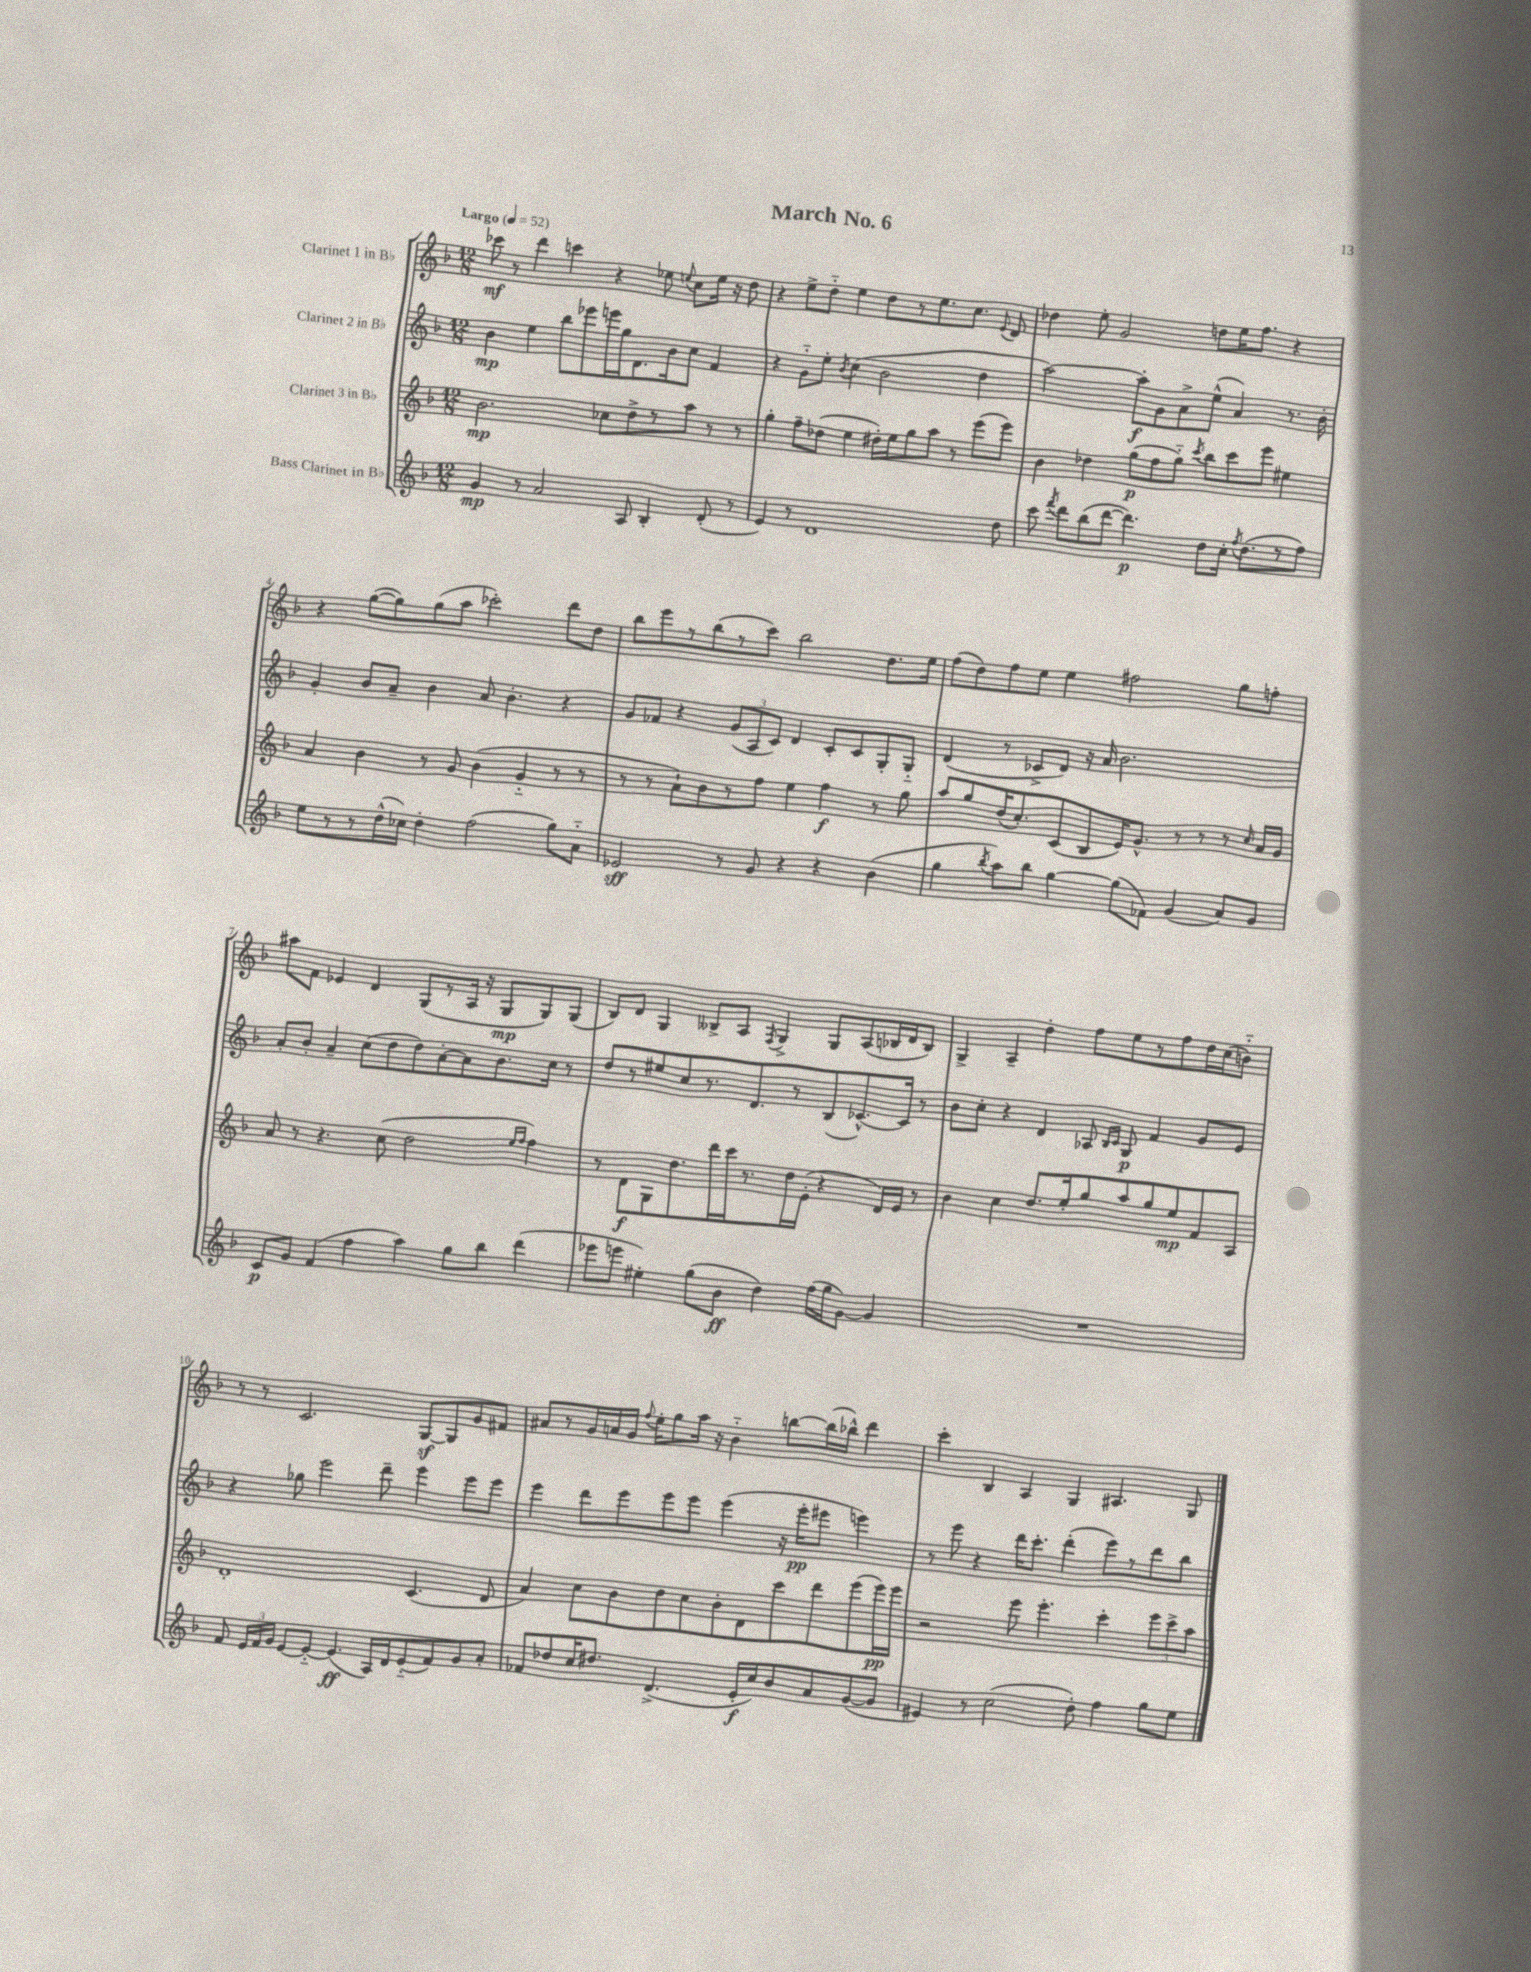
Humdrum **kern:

**kern	**dynam	**kern	**dynam	**kern	**dynam	**kern	**dynam
*part4	*part4	*part3	*part3	*part2	*part2	*part1	*part1
*staff4	*staff4	*staff3	*staff3	*staff2	*staff2	*staff1	*staff1
*I"Bass Clarinet in B♭	*	*I"Clarinet 3 in B♭	*	*I"Clarinet 2 in B♭	*	*I"Clarinet 1 in B♭	*
*clefG2	*	*clefG2	*	*clefG2	*	*clefG2	*
*k[b-]	*	*k[b-]	*	*k[b-]	*	*k[b-]	*
*M12/8	*	*M12/8	*	*M12/8	*	*M12/8	*
*MM52	*	*MM52	*	*MM52	*	*MM52	*
=1	=1	=1	=1	=1	=1	=1	=1
!	!	!	!	!	!	!LO:TX:a:B:t=Largo	!
4g/	mp	2.b-\	mp	4b-\	mp	8ccc-X\	mf
.	.	.	.	.	.	8r	.
8r	.	.	.	4ee\	.	4ddd\	.
2a/	.	.	.	.	.	.	.
.	.	.	.	8bb-\L	.	4cccn\	.
.	.	.	.	8eee-X\	.	.	.
.	.	8cc-X\L	.	16eeen\L	.	4r	.
.	.	.	.	16gg\J	.	.	.
8A/	.	8dd^\	.	8.d\	.	.	.
4B-'/	.	8r	.	.	.	8ee-X\	.
.	.	.	.	16b-\k	.	.	.
.	.	.	.	.	.	8qqeen/	.
.	.	8aa\J	.	8cc\J	.	8cc\L	.
(8d'/	.	8r	.	4f/	.	16ee\Jk	.
.	.	.	.	.	.	16r	.
8r	.	8r	.	.	.	8dd\	.
=2	=2	=2	=2	=2	=2	=2	=2
4e/)	.	4gg'\	.	4r	.	4r	.
8r	.	8ff~\L	.	8g\L	.	8ee^\L	.
1d	.	(8dd-X\J	.	8ee'\J	.	8dd\J	.
.	.	.	.	8qb-/	.	.	.
.	.	4ee\	.	(4cc\	.	4ee\	.
.	.	16dd#X'\LL)	.	2b-\	.	8dd\L	.
.	.	16ee\J	.	.	.	.	.
.	.	8gg\	.	.	.	8r	.
.	.	8aa\J	.	.	.	8.ee\	.
.	.	8r	.	.	.	.	.
.	.	.	.	.	.	8.cc\J	.
.	.	(8eee\L	.	4dd\	.	.	.
.	.	.	.	.	.	8qqe/	.
8dd\	.	8eee\J)	.	.	.	8d/	.
=3	=3	=3	=3	=3	=3	=3	=3
8ccc\	.	4b-\	.	[2aa\)	.	4dd-X\	.
8qfff/	.	.	.	.	.	.	.
8ddd\L	.	.	.	.	.	.	.
(8bb-\	.	4dd-X\	.	.	.	8ee'\	.
[8ddd\J	.	.	.	.	.	2g/	.
4.ddd\])	p	(8gg\L	p	8aa'\L]	f	.	.
.	.	8ff\	.	8g\	.	.	.
.	.	8gg\J)	.	8a^\	.	.	.
.	.	8qccc/	.	.	.	.	.
8dd\L	.	8bb-\L	.	(8ee^^\J	.	8ddn\L	.
16cc'\Jk	.	8ccc\	.	4a/)	.	16ee\K	.
8qff/	.	.	.	.	.	.	.
(8.dd\L	.	.	.	.	.	8.ff\J	.
.	.	8eee\J	.	.	.	.	.
8r	.	4ee#X\	.	8.r	.	4r	.
8ff\J)	.	.	.	.	.	.	.
.	.	.	.	16b-'\	.	.	.
!!LO:LB:g=z
=4	=4	=4	=4	=4	=4	=4	=4
8ee\L	.	4a/	.	4g'/	.	4r	.
8r	.	.	.	.	.	.	.
8r	.	4b-\	.	8b-/L	.	([8gg\L	.
(16dd^^\L	.	.	.	8a~/J	.	8gg\])	.
16cc-X\JJ)	.	.	.	.	.	.	.
4dd'\	.	8r	.	4b-\	.	(8gg\	.
.	.	8g/	.	.	.	8aa\J	.
(2ff\	.	(4b-\	.	8a/	.	2ccc-X'\)	.
.	.	.	.	4.b-'\	.	.	.
.	.	4g/	.	.	.	.	.
8gg\L)	.	8r	.	4r	.	8ddd\L	.
8a\J	.	8r	.	.	.	8dd\J	.
=5	=5	=5	=5	=5	=5	=5	=5
2e-X/	sff	8r	.	8g/L	.	8bb-\L	.
.	.	8r	.	8f-X/J	.	8eee\	.
.	.	8a`\L)	.	4r	.	8r	.
.	.	8b-\	.	.	.	(8bb-\	.
8r	.	8r	.	(12g/L	.	8r	.
.	.	.	.	12A/	.	.	.
8g/	.	8ff\J	.	.	.	8ccc\J)	.
.	.	.	.	12c/J)	.	.	.
4r	.	4ee\	.	4d/	.	2bb-\	.
4r	.	4ff\	f	8c'/L	.	.	.
.	.	.	.	8c/	.	.	.
(4b-\	.	8r	.	8G'/	.	8.dd\L	.
.	.	8gg\	.	8G/J	.	.	.
.	.	.	.	.	.	16ee\Jk	.
=6	=6	=6	=6	=6	=6	=6	=6
4gg\	.	8aa/L	.	(4d/	.	(8ff\L	.
.	.	8gg/	.	.	.	8dd\)	.
8qbb-/	.	.	.	.	.	.	.
8aa\L)	.	(16dd/K	.	8r	.	8ff\	.
.	.	8.cc'/)	.	.	.	.	.
8bb-\J	.	.	.	8c-X^/L	.	8ee\J	.
[4gg\	.	(8c/	.	8d/J)	.	4ee\	.
.	.	8B-/	.	16r	.	.	.
.	.	.	.	16a/	.	.	.
(8gg\L]	.	16e/K)	.	2.b-\	.	2ff#X\	.
.	.	8.g^^/J	.	.	.	.	.
8f-X\J)	.	.	.	.	.	.	.
(4g/	.	8r	.	.	.	.	.
.	.	8r	.	.	.	.	.
8a/L)	.	8r	.	.	.	8gg\L	.
.	.	16qqcc/	.	.	.	.	.
8g/J	.	16a/LL	.	.	.	8ffn'\J	.
.	.	16g/JJ	.	.	.	.	.
!!LO:LB:g=z
=7	=7	=7	=7	=7	=7	=7	=7
8c/L	p	8a/	.	8a'/L	.	8aa#X\L	.
8g/J	.	8r	.	8b-'/J	.	8f\J	.
(4f/	.	4.r	.	4a~/	.	4e-X/	.
4ff\	.	.	.	(8cc\L	.	4d/	.
.	.	(8cc\	.	8dd\	.	.	.
4aa\)	.	2dd\	.	8dd\)	.	(8G/L	.
.	.	.	.	[8a'\	.	8r	.
8gg\L	.	.	.	8a\]	.	16A/Jk	.
.	.	.	.	.	.	16r	.
8bb-\J	.	.	.	8.b-\	.	8G/L	mp
.	.	16qqee/LL	.	.	.	.	.
.	.	16qqff/JJ	.	.	.	.	.
(4ddd\	.	4ff\)	.	.	.	8G/)	.
.	.	.	.	16cc\Jk	.	.	.
.	.	.	.	8r	.	(8G/J	.
=8	=8	=8	=8	=8	=8	=8	=8
8eee-X\L	.	8r	.	8dd/L	.	8B-/L)	.
8eeen\J	.	8d\L	f	8r	.	8d/J	.
4ee#X'\)	.	8G\	.	8ee#X/	.	4G/	.
.	.	8.dd\	.	8cc/	.	.	.
(8gg\L	.	.	.	8.r	.	8B--X^/L	.
.	.	16ddd\L	.	.	.	.	.
8b-\J	ff	16ccc\J	.	.	.	8A/J	.
.	.	8.r	.	8.d/	.	.	.
.	.	.	.	.	.	8qF/	.
4dd\)	.	.	.	.	.	4G^/	.
.	.	16dd\L	.	8r	.	.	.
.	.	(16e'\JJ	.	.	.	.	.
(16ff\LL	.	4r	.	(8B-/	.	8G/L	.
16gg\J	.	.	.	.	.	.	.
[8g\J)	.	.	.	[8.c-X^^/)	.	(8A/	.
4g/]	.	16d/LL)	.	.	.	16B-X/L	.
.	.	16e/JJ	.	16c-/Jk]	.	16d/J	.
.	.	8r	.	8r	.	8B-/J)	.
=9	=9	=9	=9	=9	=9	=9	=9
1.r	.	4b-\	.	8b-\L	.	4G^/	.
.	.	.	.	8cc'\J	.	.	.
.	.	4cc\	.	4r	.	4A~/	.
.	.	8.dd/L	.	4d/	.	4dd'\	.
.	.	16ee'/k	.	.	.	.	.
.	.	8gg/	.	8A-X/	.	8ff\L	.
.	.	.	.	16qqB-/LL	.	.	.
.	.	.	.	16qqc/JJ	.	.	.
.	.	8aa/	.	8G/	p	8ee\	.
.	.	8gg/	.	4f/	.	8r	.
.	.	8ee/	mp	.	.	8ff\	.
.	.	8f/	.	8g/L	.	16dd\L	.
.	.	.	.	.	.	(16cc\J	.
.	.	8A/J	.	8e/J	.	8bn\J)	.
!!LO:LB:g=z
=10	=10	=10	=10	=10	=10	=10	=10
8f/	.	1d'	.	4r	.	8r	.
24e/LL	.	.	.	.	.	8r	.
24f/	.	.	.	.	.	.	.
24g/JJ	.	.	.	.	.	.	.
[8e/L	.	.	.	8gg-X\	.	2.c/	.
8e/J_	.	.	.	2eee\	.	.	.
(4.e/]	ff	.	.	.	.	.	.
16A/LL)	.	.	.	8ddd~\	.	.	.
16d/J	.	.	.	.	.	.	.
(8e/	.	(4.c/	.	4eee\	.	[8Gz/L	.
8f/)	.	.	.	.	.	8G/]	.
8g/	.	.	.	8eee\L	.	8g/	.
8a'/J	.	8d/	.	8eee\J	.	8f#X/J	.
=11	=11	=11	=11	=11	=11	=11	=11
8f-X/L	.	4a/)	.	4eee\	.	8a#X/L	.
8dd-X/	.	.	.	.	.	8r	.
16cc/K	.	8cc\L	.	8ddd\L	.	16g/L	.
8.dd#X/J	.	.	.	.	.	16an/	.
.	.	8b-\	.	8eee\	.	16g/JJ	.
.	.	.	.	.	.	8qqff/	.
.	.	.	.	.	.	16ee'\KL	.
(4.d^/	.	8dd\	.	8eee\	.	8gg\	.
.	.	8cc\	.	8eee\J	.	16aa\Jk	.
.	.	.	.	.	.	16r	.
.	.	8b-'\	.	(4eee\	.	4b-\	.
16e'/LL	f	8d\	.	.	.	.	.
16cc/J)	.	.	.	.	.	.	.
8b-/	.	8ccc\	.	16r	.	[8bbn\L	.
.	.	.	.	16eee'\KL	pp	.	.
8a/	.	8ddd\	.	8eee#X\J	.	(16bb\L]	.
.	.	.	.	.	.	16bb-X^^\JJ)	.
([8g/	.	(8eee\	.	4eeen\)	.	4ddd\	.
8g/J]	.	16eee\L)	pp	.	.	.	.
.	.	16eee\JJ	.	.	.	.	.
=12	=12	=12	=12	=12	=12	=12	=12
4e#X/)	.	2r	.	8r	.	4ccc'\	.
.	.	.	.	8eee\	.	.	.
8r	.	.	.	4r	.	4B-/	.
(2cc\	.	.	.	.	.	.	.
.	.	8eee\	.	16ddd\KL	.	4A/	.
.	.	.	.	8.ccc'\J	.	.	.
.	.	4.eee'\	.	.	.	.	.
.	.	.	.	(4ddd'\	.	4G/	.
8dd'\)	.	.	.	.	.	.	.
4ff\	.	4ccc'\	.	8eee\L)	.	4.A#X/	.
.	.	.	.	8r	.	.	.
8gg\L	.	12eee\L	.	8ddd\	.	.	.
.	.	12ccc^\	.	.	.	.	.
8ee\J	.	.	.	8bb-\J	.	8G/	.
.	.	12aa\J	.	.	.	.	.
==	==	==	==	==	==	==	==
*-	*-	*-	*-	*-	*-	*-	*-
